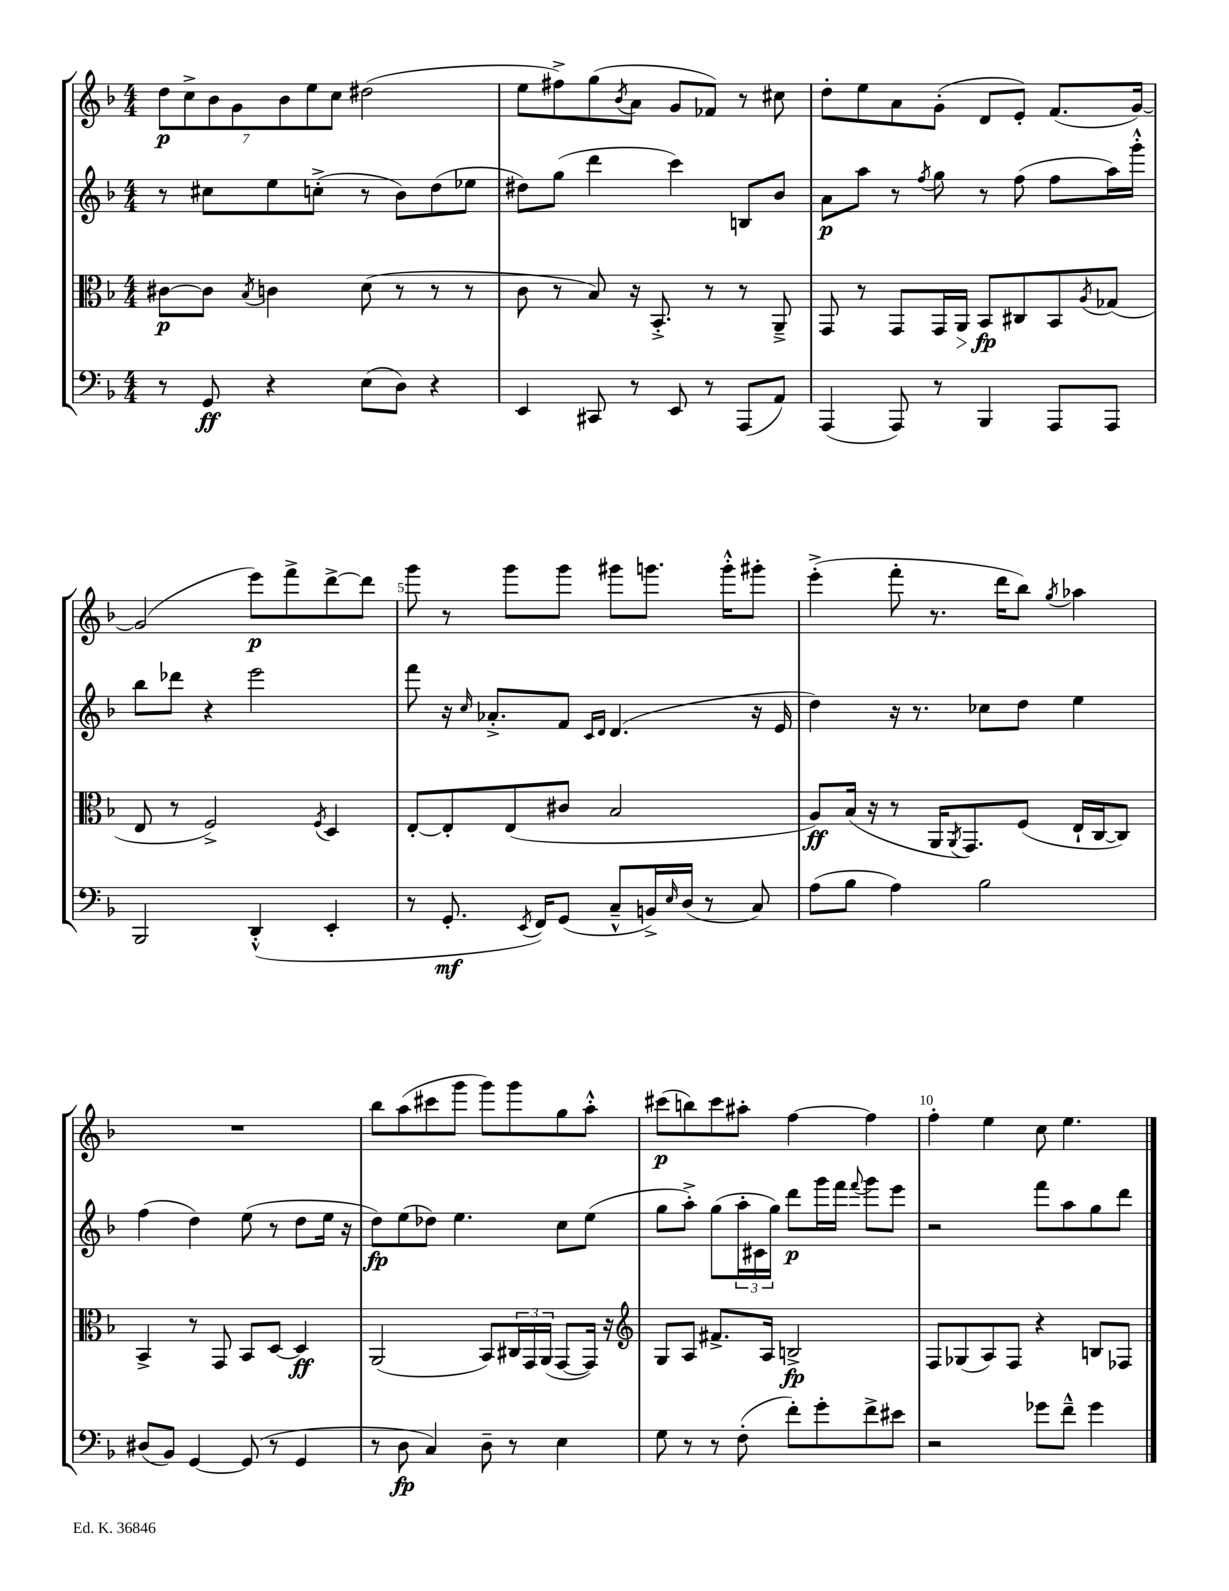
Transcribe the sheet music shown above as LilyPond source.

<<
\new StaffGroup <<
\new Staff = "s0" {
    \clef treble \key f \major \numericTimeSignature \time 4/4
    \tuplet 7/4 { d''8\p c''8-> bes'8 g'8 bes'8 e''8 c''8 } dis''2( |
    e''8 fis''8->) g''8( \acciaccatura { bes'8 } a'8 g'8 fes'8) r8 cis''8 |
    d''8-. e''8 a'8 g'8-.( d'8 e'8-.) f'8.( g'16~) |
    g'2( e'''8\p) f'''8-> d'''8~-> d'''8 |
    g'''8 r8 g'''8 g'''8 gis'''8 g'''8. g'''16-.-^ gis'''8-. |
    e'''4-.->( f'''8-. r8. d'''16 bes''8) \acciaccatura { g''8 } aes''4 |
    R1 |
    bes''8 a''8( cis'''8 g'''8 g'''8) g'''8 g''8 a''8-.-^ |
    cis'''8\p( b''8) cis'''8 ais''8-. f''4~ f''4 |
    f''4-. e''4 c''8 e''4. \bar "|." |
}
\new Staff = "s1" {
    \clef treble \key f \major \numericTimeSignature \time 4/4
    r8 cis''8 e''8 c''8-.->( r8 bes'8) d''8( ees''8 |
    dis''8) g''8( d'''4 c'''4) b8 bes'8 |
    a'8\p a''8 r8 \acciaccatura { f''8 } g''8 r8 f''8( f''8 a''16) g'''16-.-^ |
    bes''8 des'''8 r4 e'''2 |
    f'''8 r16 \grace { c''16 } aes'8.-.-> f'8 \grace { c'16 d'16 } d'4.( r16 e'16 |
    d''4) r16 r8. ces''8 d''8 e''4 |
    f''4( d''4) e''8( r8 d''8 e''16 r16 |
    d''8\fp) e''8( des''8) e''4. c''8 e''8( |
    g''8 a''8-.->) g''8( \tuplet 3/2 { a''16-. cis'16 g''16) } d'''8\p g'''16 f'''16 \appoggiatura { f'''8 } g'''8 e'''8 |
    r2 f'''8 a''8 g''8 d'''8 \bar "|." |
}
\new Staff = "s2" {
    \clef alto \key f \major \numericTimeSignature \time 4/4
    cis'8~\p cis'8 \acciaccatura { bes8 } c'4 d'8( r8 r8 r8 |
    c'8 r8 bes8) r16 bes,8.-.-> r8 r8 a,8---> |
    g,8 r8 g,8 g,16 a,16\> bes,8\fp\! cis8 bes,8 \acciaccatura { a8 } ges8( |
    e8 r8 f2->) \acciaccatura { f8 } d4 |
    e8~-. e8-. e8( cis'8 bes2 |
    a8\ff) bes16( r16 r8 a,16 \acciaccatura { a,8 } g,8.) f8( e16-! c16~ c8) |
    bes,4-> r8 g,8 bes,8 d8~ d4\ff |
    a,2( bes,8) \tuplet 3/2 { cis16 g,16 a,16( } g,8~ g,16) r16 |
    \clef treble g8 a8 fis'8.-> a16 b2->\fp |
    f8 ges8( a8) f8 r4 b8 fes8 \bar "|." |
}
\new Staff = "s3" {
    \clef bass \key f \major \numericTimeSignature \time 4/4
    r8 g,8\ff r4 e8( d8) r4 |
    e,4 cis,8 r8 e,8 r8 a,,8( a,8) |
    a,,4( a,,8) r8 bes,,4 a,,8 a,,8 |
    bes,,2 d,4-.-^( e,4-. |
    r8 g,8.-.\mf \acciaccatura { e,8 } f,16) g,8( c8---^ b,16->) \grace { e16 } d16( r8 c8) |
    a8( bes8 a4) bes2 |
    dis8( bes,8) g,4~ g,8( r8 g,4 |
    r8 d8\fp c4) d8-- r8 e4 |
    g8 r8 r8 f8-.( f'8-.) g'8-. f'8-> eis'8 |
    r2 ges'8 f'8---^ ges'4 \bar "|." |
}
>>
>>
\layout { \context { \Score \override BarNumber.break-visibility = ##(#f #t #t) barNumberVisibility = #(every-nth-bar-number-visible 5) } }
